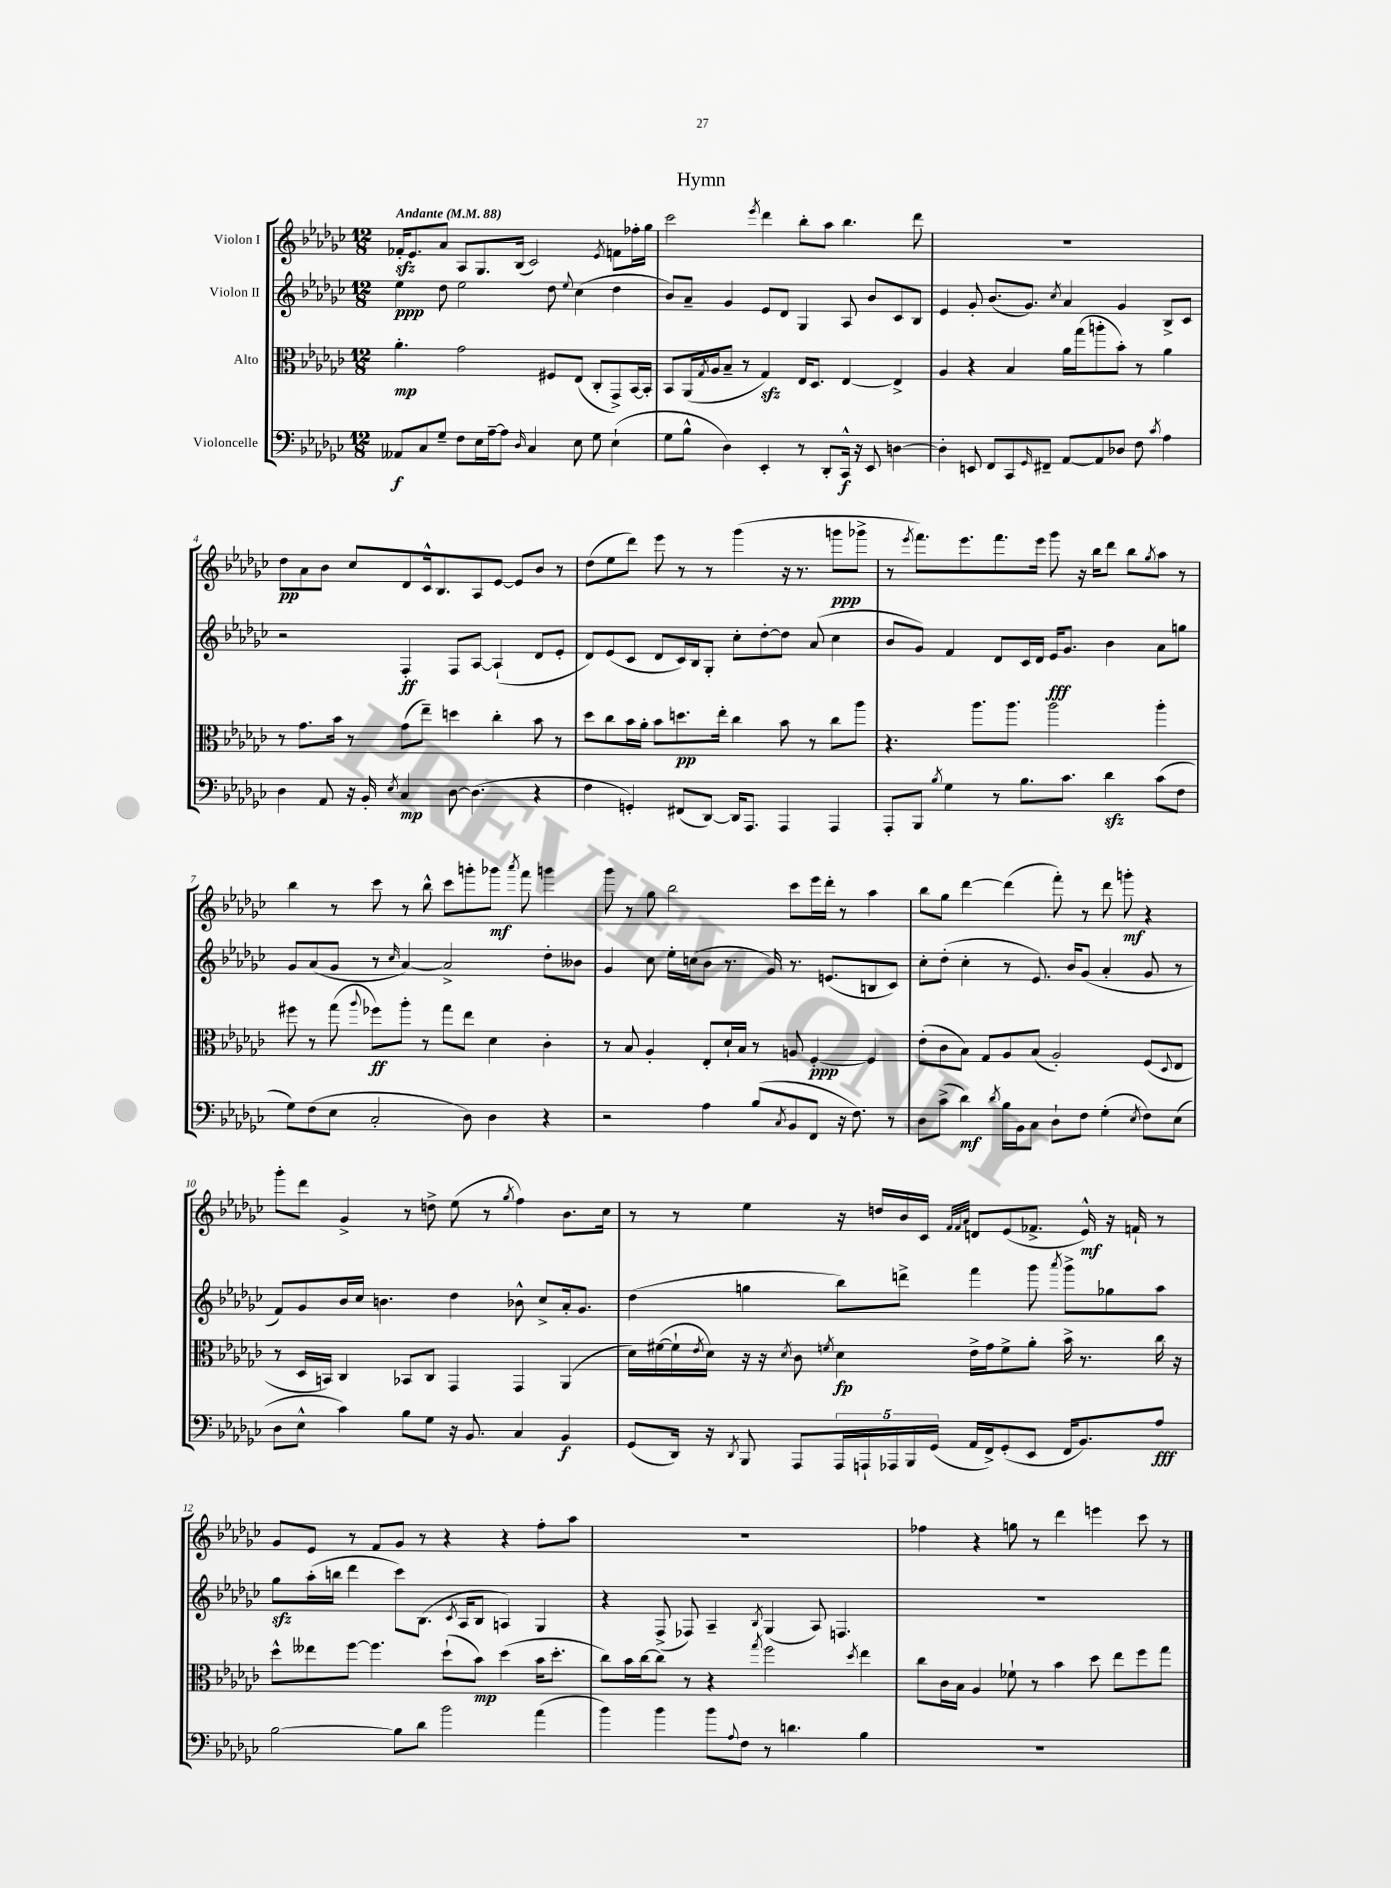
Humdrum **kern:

**kern	**dynam	**kern	**dynam	**kern	**dynam	**kern	**dynam
*part4	*part4	*part3	*part3	*part2	*part2	*part1	*part1
*staff4	*staff4	*staff3	*staff3	*staff2	*staff2	*staff1	*staff1
*I"Violoncelle	*	*I"Alto	*	*I"Violon II	*	*I"Violon I	*
*clefF4	*	*clefC3	*	*clefG2	*	*clefG2	*
*k[b-e-a-d-g-c-]	*	*k[b-e-a-d-g-c-]	*	*k[b-e-a-d-g-c-]	*	*k[b-e-a-d-g-c-]	*
*M12/8	*	*M12/8	*	*M12/8	*	*M12/8	*
*MM88	*	*MM88	*	*MM88	*	*MM88	*
=1	=1	=1	=1	=1	=1	=1	=1
!	!	!	!	!	!	!LO:TX:a:B:t=Andante	!
8AA--X/L	f	4.a-'\	mp	4ee-\	ppp	16f-Xzz'/KL	.
.	.	.	.	.	.	8.e-/	.
8C-/	.	.	.	.	.	.	.
8G-~/J	.	.	.	8dd-\	.	8a-/J	.
8F\L	.	2g-\	.	2ee-\	.	8A-/L	.
16E-\L	.	.	.	.	.	8.G-/	.
[16A-~\J	.	.	.	.	.	.	.
8A-\J]	.	.	.	.	.	.	.
.	.	.	.	.	.	(16B-/Jk	.
16qqD-/	.	.	.	.	.	.	.
4C-/	.	.	.	.	.	2c-/)	.
.	.	8F#X/L	.	8dd-\	.	.	.
.	.	.	.	8qqee-/	.	.	.
8E-\	.	(8E-/J	.	(4cc-\	.	.	.
8G-\	.	8C-'/L	.	.	.	.	.
.	.	.	.	.	.	8qe-/	.
(4E-`\	.	8GG-^/)	.	4dd-\	.	8fn\L	.
.	.	[16BB-/L	.	.	.	16ff-X'\L	.
.	.	16BB-'/JJ]	.	.	.	16gg-\JJ	.
=2	=2	=2	=2	=2	=2	=2	=2
8G-\L	.	8BB-/L	.	8b-/L)	.	2ccc-\	.
8B-^^\J	.	(16AA-/L	.	8a-~/J	.	.	.
.	.	8qG-/	.	.	.	.	.
.	.	16A-/J	.	.	.	.	.
4D-\)	.	8B-~/J	.	4g-/	.	.	.
.	.	8r	.	.	.	.	.
.	.	.	.	.	.	8qeee-/	.
4EE-'/	.	4G-zz/)	.	8e-/L	.	4ddd-\	.
.	.	.	.	8d-/J	.	.	.
8r	.	16E-/KL	.	4G-/	.	8bb-'\L	.
.	.	8.D-/J	.	.	.	.	.
8DD-'/L	.	.	.	.	.	8aa-\J	.
16CC-^^/Jk	f	[4E-/	.	8A-/	.	4.bb-\	.
16r	.	.	.	.	.	.	.
8EE-/	.	.	.	8b-/L	.	.	.
[4Dn\	.	4E-^/]	.	8c-/	.	.	.
.	.	.	.	8B-/J	.	8ddd-\	.
=3	=3	=3	=3	=3	=3	=3	=3
4D'\]	.	4A-/	.	4e-/	.	1.r	.
8EEn/	.	4r	.	8g-'/	.	.	.
8FF/L	.	.	.	(8.b-/L	.	.	.
8CC-/	.	4B-/	.	.	.	.	.
.	.	.	.	8.g-/J)	.	.	.
16qqGG-/	.	.	.	.	.	.	.
8FF#X~/J	.	.	.	.	.	.	.
.	.	.	.	8qcc-/	.	.	.
[8AA-/L	.	16a-\LL	.	4a-/	.	.	.
.	.	(16gg-\J	.	.	.	.	.
8AA-/]	.	8aan'\	.	.	.	.	.
8D-X/J	.	8b-'\J)	.	4g-/	.	.	.
8F\	.	8r	.	.	.	.	.
8qc-/	.	.	.	.	.	.	.
4A-\	.	4a-\	.	8B-^/L	.	.	.
.	.	.	.	8c-/J	.	.	.
!!LO:LB:g=z
=4	=4	=4	=4	=4	=4	=4	=4
4D-\	.	8r	.	2r	.	8dd-\L	pp
.	.	8.g-\L	.	.	.	8a-\	.
8AA-/	.	.	.	.	.	8b-\J	.
.	.	16b-\Jk	.	.	.	.	.
16r	.	8r	.	.	.	8cc-/L	.
16BB-'/	.	.	.	.	.	.	.
8qE-/	.	.	.	.	.	.	.
4C-/	mp	(8g-\L	.	4F'/	ff	8d-/	.
.	.	8ee-~\J)	.	.	.	16c-^^/k	.
.	.	.	.	.	.	8.B-/	.
[8D-\	.	4ddn\	.	8F/L	.	.	.
(4.D-\]	.	.	.	[8A-/J	.	8A-/	.
.	.	4cc-'\	.	(4A-`/]	.	[8e-/J	.
.	.	.	.	.	.	8e-/L]	.
4r	.	8b-\	.	8d-/L	.	8b-/J	.
.	.	8r	.	8e-'/J	.	8r	.
=5	=5	=5	=5	=5	=5	=5	=5
4F\	.	8dd-\L	.	8d-/L)	.	(8dd-\L	.
.	.	8cc-\	.	(8e-/	.	8ee-\	.
4GGn'/)	.	16b-\L	.	8c-/J	.	8ddd-\J)	.
.	.	16a-'\JJ	.	.	.	.	.
.	.	8b-\L	.	8d-/L	.	8eee-\	.
(8FF#X/L	.	8.ddn\	pp	16c-/L)	.	8r	.
.	.	.	.	16B-/J	.	.	.
[8DD-/J)	.	.	.	8G-'/J	.	8r	.
.	.	16ee-'\Jk	.	.	.	.	.
16DD-/KL]	.	4cc-\	.	8cc-'\L	.	(4ggg-\	.
8.AAA-/J	.	.	.	.	.	.	.
.	.	.	.	[8dd-'\	.	.	.
4AAA-/	.	8b-\	.	8dd-\J]	.	16r	.
.	.	.	.	.	.	8.r	.
.	.	8r	.	(8a-/	.	.	.
4AAA-/	.	8cc-\L	.	4cc-\	.	8gggn\L	ppp
.	.	8aa-\J	.	.	.	8ggg-X^\J	.
=6	=6	=6	=6	=6	=6	=6	=6
8AAA-'/L	.	4.r	.	8b-/L	.	8r	.
.	.	.	.	.	.	8qeee-/	.
8BBB-/J	.	.	.	8g-/J)	.	8.fff\L)	.
8qB-/	.	.	.	.	.	.	.
4G-\	.	.	.	4f/	.	.	.
.	.	.	.	.	.	8.eee-\	.
.	.	8.aa-\L	.	.	.	.	.
8r	.	.	.	8d-/L	.	8.fff\	.
.	.	8.aa-\J	.	.	.	.	.
8.B-\L	.	.	.	16c-/L	.	.	.
.	.	.	.	16d-/JJ	.	16eee-\Jk	.
.	.	2aa-\	.	16e-/KL	fff	8ggg-\	.
8.c-\J	.	.	.	8.g-/J	.	.	.
.	.	.	.	.	.	16r	.
.	.	.	.	.	.	16bb-\KL	.
4d-zz\	.	.	.	4b-\	.	8ddd-\J	.
.	.	.	.	.	.	8bb-\L	.
.	.	.	.	.	.	8qgg-/	.
(8c-\L	.	4aa-'\	.	8a-\L	.	8aa-\J	.
8F\J	.	.	.	8ggn\J	.	8r	.
!!LO:LB:g=z
=7	=7	=7	=7	=7	=7	=7	=7
8G-\L)	.	8ff#X\	.	8g-/L	.	4bb-\	.
(8F\	.	8r	.	(8a-/	.	.	.
8E-\J	.	(8gg-\	.	8g-/J	.	8r	.
.	.	8qqaa-/	.	.	.	.	.
2C-'/	.	8ff-X\L)	ff	8r	.	8ccc-\	.
.	.	.	.	16qqcc-/	.	.	.
.	.	8aa-'\J	.	[4a-/)	.	8r	.
.	.	8r	.	.	.	8bb-^^\	.
.	.	8gg-\L	.	2a-^/]	.	8ccc-\L	.
8D-\)	.	8ee-\J	.	.	.	8gggn'\	.
4D-\	.	4d-\	.	.	.	8ggg-X\J	mf
.	.	.	.	.	.	8qaaa-/	.
.	.	.	.	.	.	8fff\	.
4r	.	4c-'\	.	8dd-'\L	.	4gggn\	.
.	.	.	.	8b--X\J	.	.	.
=8	=8	=8	=8	=8	=8	=8	=8
2r	.	8r	.	4g-/	.	8ggg-\	.
.	.	8B-/	.	.	.	8r	.
.	.	4A-'/	.	8cc-\	.	8gg-\	.
.	.	.	.	16ee-'\LL	.	2bb-\	.
.	.	.	.	(16ccn\J	.	.	.
4A-\	.	8E-'/L	.	8b-\J	.	.	.
.	.	16d-`/L	.	8.r	.	.	.
.	.	16B-/JJ	.	.	.	.	.
(8B-/L	.	8r	.	.	.	.	.
.	.	.	.	16g-/)	.	.	.
8qC-/	.	.	.	.	.	.	.
8BB-/	.	8An/	.	8.r	.	8ccc-\L	.
8FF/J	.	[4F'/	ppp	.	.	16eee-\L	.
.	.	.	.	(8.en/L	.	16ddd-'\JJ	.
16r	.	.	.	.	.	8r	.
8.F\)	.	.	.	.	.	.	.
.	.	4F/]	.	8Bn/	.	4aa-\	.
8r	.	.	.	8c-/J)	.	.	.
=9	=9	=9	=9	=9	=9	=9	=9
8D-\L	.	(8e-'\L	.	8cc-'\L	.	8bb-\L	.
(8c-^\J	.	8c-\	.	(8dd-'\J	.	8gg-\J	.
4d-\)	mf	8B-\J)	.	4cc-'\	.	[4ddd-\	.
.	.	8G-/L	.	.	.	.	.
8qd-/	.	.	.	.	.	.	.
16B-\LL	.	8A-/	.	8r	.	(4ddd-\]	.
16BB-\J	.	.	.	.	.	.	.
8C-\J	.	(8B-/J	.	8.e-/)	.	.	.
8D-`\L	.	2A-'/)	.	.	.	8fff'\)	.
.	.	.	.	16b-/KL	.	.	.
8F\J	.	.	.	(8g-/J	.	8r	.
(4G-'\	.	.	.	4a-'/	.	8ddd-\	.
.	.	.	.	.	.	8gggn'\	mf
8qE-/	.	.	.	.	.	.	.
8F\L)	.	(8F/L	.	8g-/	.	4r	.
.	.	8qqD-/	.	.	.	.	.
(8E-\J	.	8E-/J	.	8r	.	.	.
!!LO:LB:g=z
=10	=10	=10	=10	=10	=10	=10	=10
8D-\L	.	8r	.	8f/L)	.	8ggg-'\L	.
8E-^^\J	.	16D-/LL	.	8g-/	.	8ddd-\J	.
.	.	16BBn/JJ)	.	.	.	.	.
4c-\)	.	4C-/	.	16b-/L	.	4g-^/	.
.	.	.	.	16cc-/JJ	.	.	.
.	.	.	.	4.bn\	.	.	.
8B-\L	.	8BB-X/L	.	.	.	8r	.
8G-\J	.	8C-/J	.	.	.	8ddn^\	.
16r	.	4GG-/	.	4dd-\	.	(8ee-\	.
8.BB-/	.	.	.	.	.	.	.
.	.	.	.	.	.	8r	.
.	.	.	.	.	.	8qgg-/	.
4C-/	.	4GG-/	.	8b-X^^\	.	4ff\)	.
.	.	.	.	8cc-^/L	.	.	.
4BB-/	f	(4AA-/	.	16a-'/k	.	8.b-\L	.
.	.	.	.	8.g-/J	.	.	.
.	.	.	.	.	.	16cc-\Jk	.
=11	=11	=11	=11	=11	=11	=11	=11
(8GG-/L	.	16d-\LL)	.	(4dd-\	.	8r	.
.	.	([16f#X\	.	.	.	.	.
16DD-/Jk)	.	16f#`\]	.	.	.	8r	.
.	.	8qe-/	.	.	.	.	.
16r	.	16d-\JJ)	.	.	.	.	.
8qDD-/	.	.	.	.	.	.	.
8BBB-/	.	16r	.	4ggn\	.	4ee-\	.
.	.	16r	.	.	.	.	.
.	.	8qd-/	.	.	.	.	.
8AAA-/L	.	8c-\	.	.	.	.	.
.	.	8qfn/	.	.	.	.	.
20AAA-/L	.	4d-\	fp	8bb-\L)	.	16r	.
20AAAn`/	.	.	.	.	.	.	.
.	.	.	.	.	.	16ddn/LL	.
20AAA-X/	.	.	.	.	.	.	.
.	.	.	.	8dddn^\J	.	16b-/	.
20BBB-/	.	.	.	.	.	.	.
.	.	.	.	.	.	16c-/JJ	.
(20GG-/JJ	.	.	.	.	.	.	.
.	.	.	.	.	.	32qqf/LLL	.
.	.	.	.	.	.	32qqf/	.
.	.	.	.	.	.	32qqa-/JJJ	.
16AA-/LL	.	16e-^\LL	.	4fff\	.	8dn/L	.
16FF^/J)	.	16g-\J	.	.	.	.	.
(8GG-'/	.	8f^\	.	.	.	(8e-/	.
8EE-/J	.	8a-'\J	.	8ggg-\	.	8.f-X^/J	.
.	.	.	.	8qaaa-/	.	.	.
16FF/KL	.	16b-^\	.	8ggg-^\L	.	.	.
8.BB-/)	.	8.r	.	.	.	16e-^^/)	mf
.	.	.	.	8gg-X\	.	16r	.
.	.	.	.	.	.	16fn`/	.
8A-/J	fff	16cc-\	.	8aa-\J	.	8r	.
.	.	16r	.	.	.	.	.
!!LO:LB:g=z
=12	=12	=12	=12	=12	=12	=12	=12
[2B-\	.	8dd-^^\L	.	8gg-zz\L	.	8g-/L	.
.	.	8ee--X\	.	(16aa-'\L	.	8e-/J	.
.	.	.	.	16bbn\JJ	.	.	.
.	.	[8ff\J	.	4ddd-\	.	8r	.
.	.	4.ff\]	.	.	.	8f/L	.
8B-\L]	.	.	.	8ccc-\L)	.	8g-/J	.
8d-\J	.	.	.	(8.B-\J	.	8r	.
2b-\	.	(8dd-`\L	.	.	.	4r	.
.	.	.	.	8qc-/	.	.	.
.	.	.	.	16A-/KL	.	.	.
.	.	8b-\J)	mp	8B-/J	.	.	.
.	.	(4dd-\	.	4An/)	.	4r	.
(4a-\	.	16b-\KL	.	4G-/	.	8ff'\L	.
.	.	8.dd-'\J	.	.	.	.	.
.	.	.	.	.	.	8aa-\J	.
=13	=13	=13	=13	=13	=13	=13	=13
4b-\)	.	8cc-\L)	.	4r	.	1.r	.
.	.	16b-\L	.	.	.	.	.
.	.	[16cc-\J	.	.	.	.	.
4b-\	.	8cc-\J]	.	(8F^/	.	.	.
.	.	8r	.	8F-X/)	.	.	.
8b-\L	.	4r	.	4A-~/	.	.	.
8qqA-/	.	.	.	.	.	.	.
8F\J	.	.	.	.	.	.	.
.	.	8qgg-/	.	8qB-/	.	.	.
8r	.	2ff\	.	(4G-/	.	.	.
4.dn\	.	.	.	.	.	.	.
.	.	.	.	8A-/)	.	.	.
.	.	.	.	4.Fn/	.	.	.
.	.	8qdd-/	.	.	.	.	.
4B-\	.	4ee-\	.	.	.	.	.
=14	=14	=14	=14	=14	=14	=14	=14
1.r	.	8cc-\L	.	1.r	.	4ff-X\	.
.	.	16c-\L	.	.	.	.	.
.	.	16B-\JJ	.	.	.	.	.
.	.	4A-/	.	.	.	4r	.
.	.	8f-X`\	.	.	.	8ggn\	.
.	.	8r	.	.	.	8r	.
.	.	4b-\	.	.	.	4ddd-\	.
.	.	8dd-\	.	.	.	4eeen\	.
.	.	8ee-\L	.	.	.	.	.
.	.	8ff\	.	.	.	8ccc-\	.
.	.	8gg-\J	.	.	.	8r	.
==	==	==	==	==	==	==	==
*-	*-	*-	*-	*-	*-	*-	*-
